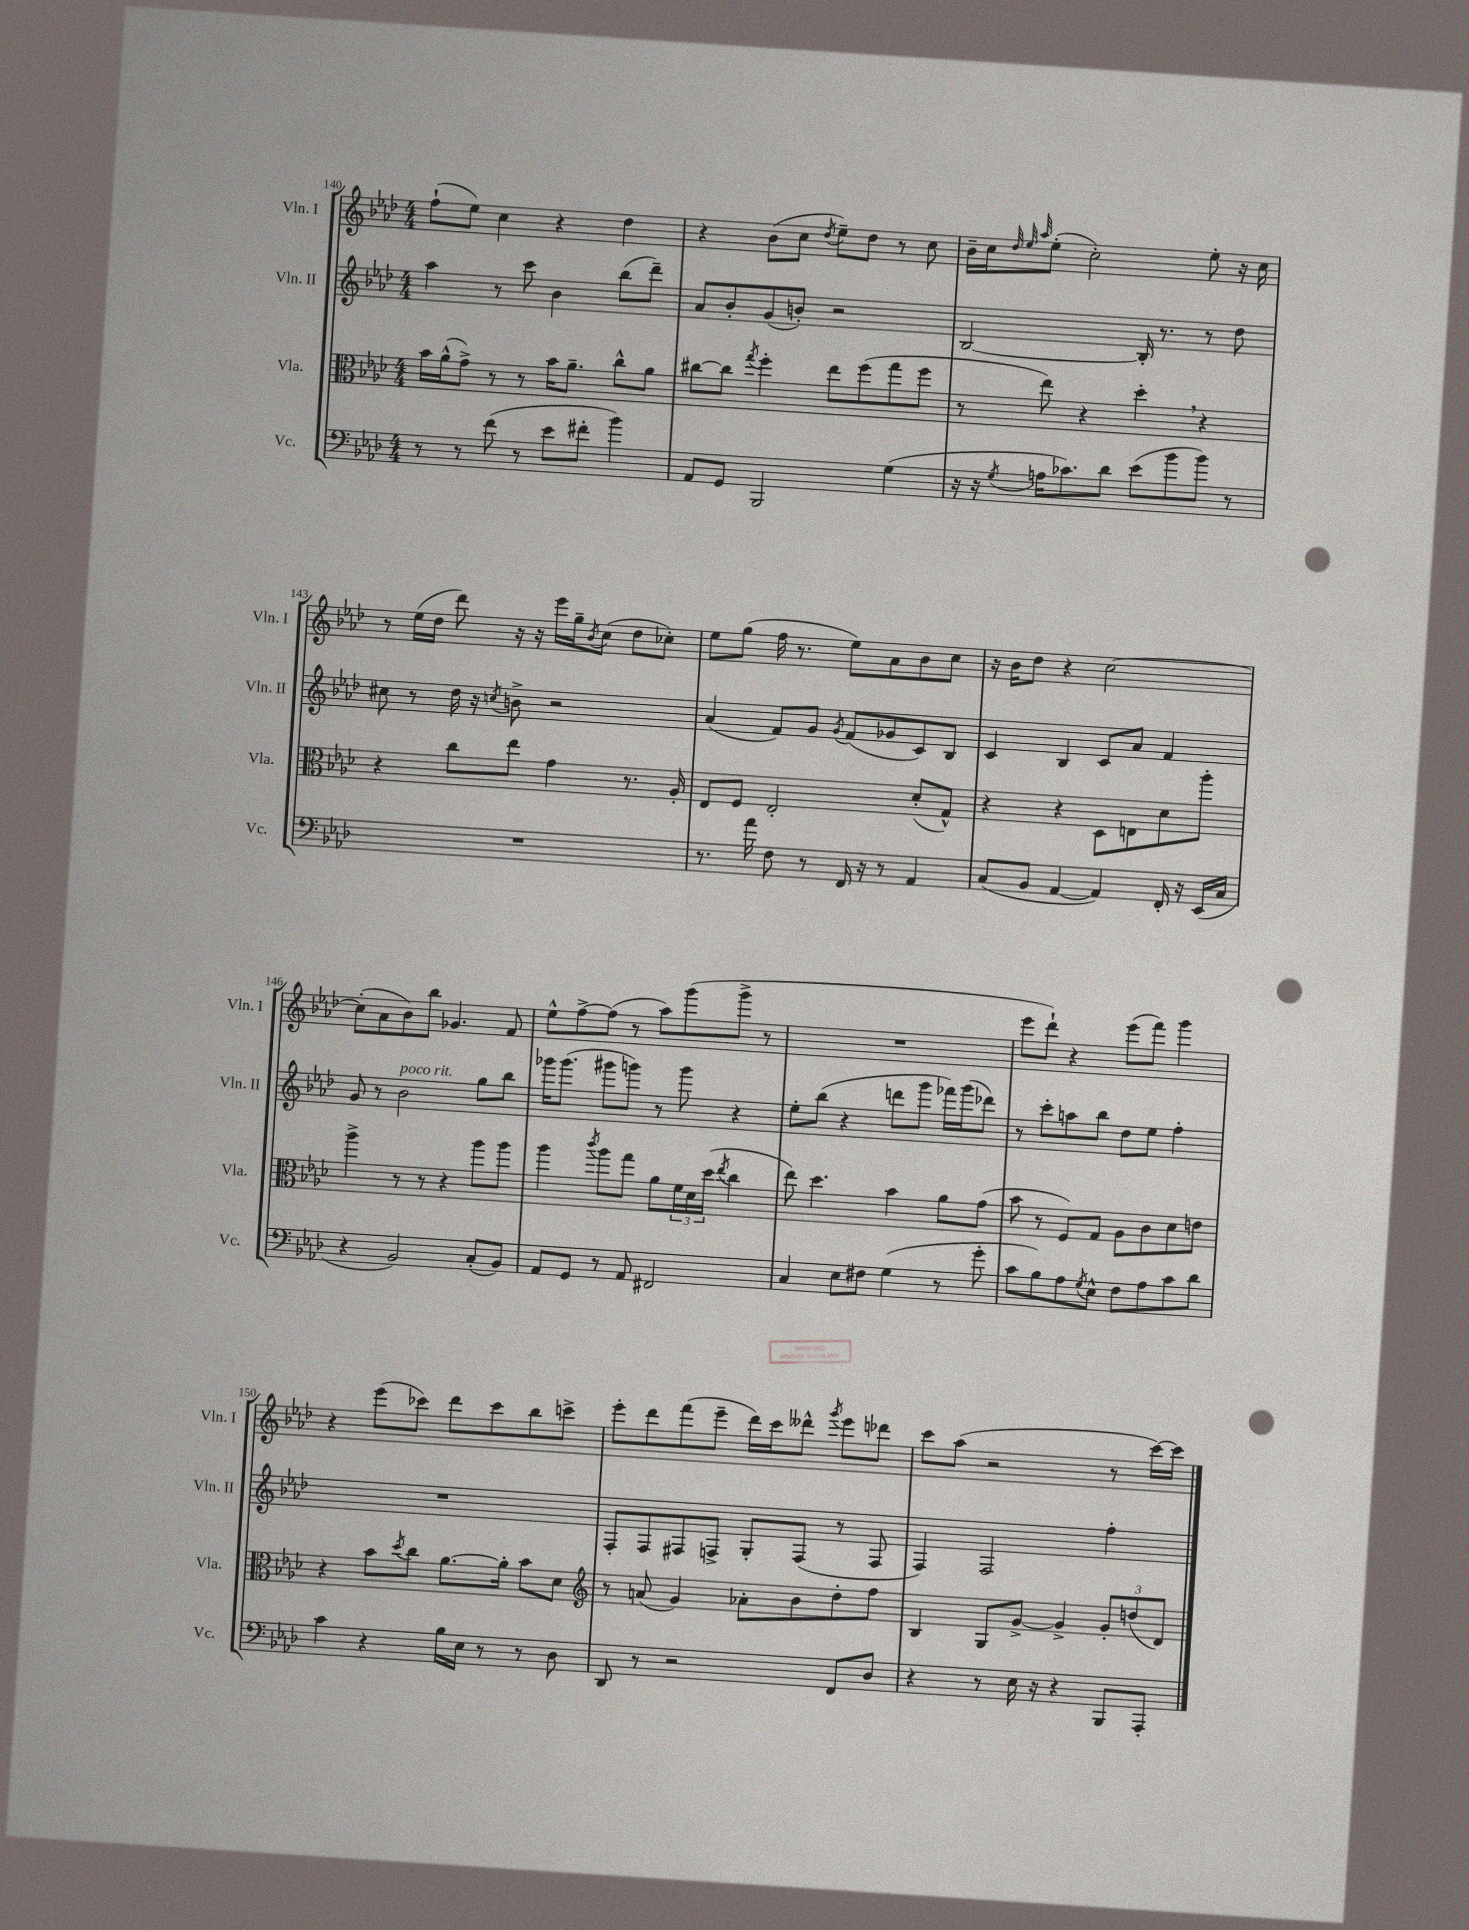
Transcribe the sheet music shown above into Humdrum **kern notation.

**kern	**kern	**kern	**kern
*staff4	*staff3	*staff2	*staff1
*clefF4	*clefC3	*clefG2	*clefG2
*k[b-e-a-d-]	*k[b-e-a-d-]	*k[b-e-a-d-]	*k[b-e-a-d-]
*M4/4	*M4/4	*M4/4	*M4/4
8r	16b-\LL	4aa-\	(8ff`\L
.	(16a-^^\J	.	.
8r	8g^\J)	.	8ee-\J)
(8f\	8r	8r	4cc\
8r	8r	8ccc\	.
8e-\L	16b-\LK	4b-\	4r
.	8.a-~\J	.	.
8f#'\J	.	.	.
4b-\)	8cc^^\L	(8bb-\L	4dd-\
.	8a-\J	8ddd-~\J)	.
=	=	=	=
8AA-/L	[8cc#\L	8a-/L	4r
8GG/J	8cc#\]J	8b-'/	.
.	8qgg/	.	.
2BBB-/	4ff'\	(8g/	(8b-\L
.	.	8b'/J)	8cc\J
.	.	.	8qdd-/
.	8ee-\L	2r	8ee-~\L)
.	(8ff\	.	8dd-\J
(4G\	8gg\	.	8r
.	8ff\J	.	8cc\
=	=	=	=
16r	8r	[2B-/	16b-~\LL
16r	.	.	16cc\J
.	.	.	32qqdd-/
.	.	.	32qqee-/
8qG/	.	.	32qqaa-/
16A\LK	8ee-\)	.	(8ee-'\J
8.c-\)	.	.	.
.	4r	.	2cc'\)
8d-\J	.	.	.
(8e-\L	4dd-'\	16B-'/]	.
.	.	8.r	.
8b-\	.	.	.
8b-\J)	4r	8r	8ee-'\
8r	.	8dd-\	16r
.	.	.	16cc\
=	=	=	=
1r	4r	8cc#\	8r
.	.	8r	(16ee-\LL
.	.	.	16dd-\JJ
.	8cc\L	16dd-\	8ddd-\)
.	.	16r	.
.	.	8qcc/	.
.	8ee-\J	8b^\	16r
.	.	.	16r
.	4g\	2r	16eee-\LL
.	.	.	16gg~\J
.	.	.	8qb-/
.	.	.	(8cc\J
.	8.r	.	8dd-\L
.	.	.	8cc-'\J)
.	16A-'/	.	.
=	=	=	=
8.r	8E-/L	(4a-/	8ee-\L
.	8F/J	.	(8gg\J
16a-\	.	.	.
8F\	2E-'/	8f/L)	16ff\
.	.	.	8.r
8r	.	8g/J	.
.	.	8qg/	.
16FF/	.	(8f/L	8ee-\L)
16r	.	.	.
8r	.	8g-/	8a-\
4AA-/	(8d-'/L	8c/)	8b-\
.	8G^^/J)	8B-/J	8cc\J
=	=	=	=
(8C/L	4r	4c/	16r
.	.	.	16b-\LK
8BB-/J	.	.	8dd-\J
[4AA-/	4r	4B-/	4r
4AA-/])	8D-\L	8c/L	[2cc\
.	8E\	8a-/J	.
16FF'/	8d-\	4f/	.
16r	.	.	.
(16EE-/LL	8aa-'\J	.	.
16C/JJ	.	.	.
=	=	=	=
4r	4aa-^\	8g/	(8cc'\]L
.	.	8r	8a-\
2BB-/)	8r	2b-\	8b-\)
.	8r	.	8bb-\J
.	4r	.	4.g-/
(8C'/L	8aa-\L	8gg\L	.
8BB-/J)	8aa-\J	8bb-\J	8f/
=	=	=	=
8AA-/L	4aa-\	16ggg-\LK	8ee-^^\L
.	.	(8.ggg-\J	.
8GG/J	.	.	[8ff^\
.	8qccc/	.	.
8r	8aa-\L	8ggg#\L	(8ff\]J
8AA-/	8gg\J	8ggg\J)	8r
2FF#/	8a-\L	8r	8aa-\L)
.	24f\L	8ggg\	(8ggg\
.	24d-\	.	.
.	(24dd-\JJ	.	.
.	8qee-/	.	.
.	4cc\	4r	8ggg^\J
.	.	.	8r
=	=	=	=
4C/	8ee-\)	8ee-'\L	1r
.	4.dd-\	(8bb-\J	.
8E-\L	.	4r	.
8F#\J	.	.	.
(4G\	4b-\	8ddd\L	.
.	.	8ggg\J	.
8r	8a-\L	16fff-\LL)	.
.	.	(16ggg\J	.
8g'\	(8g\J	8ddd-\J)	.
=	=	=	=
8c\L	8b-\	8r	8eee-\L
8B-\)	8r	8ccc'\L	8ddd-`\J)
8A-\	8F/L)	8aa\	4r
8qG/	.	.	.
8E-^^\J	8G/J	8bb-\J	.
8F\L	8A-\L	8dd-\L	(8eee-\L
8A-\	8c\	8ee-\J	8fff\J)
8c\	8d-\	4ff'\	4ggg\
8d-\J	8e\J	.	.
=	=	=	=
4c\	4r	1r	4r
4r	8b-\L	.	(8eee-\L
.	8qdd-/	.	.
.	8cc\J	.	8ccc-\J)
16B-\LL	[8.a-\L	.	8ddd-\L
16E-\JJ	.	.	.
8r	.	.	8ccc-\
.	16a-'\]Jk	.	.
8r	8b-\L	.	8bb-\
8D-\	8d-\J	.	8ccc^\J
=	=	=	=
*	*clefG2	*	*
8DD-/	8r	8F'/L	8eee-'\L
8r	(8a/	8F/	8ddd-\
2r	4g/)	8F#/	(8fff\
.	.	8F^/J	8eee-~\J
.	8a-'\L	8G'/L	16ddd-\LL)
.	.	.	16ccc\J
.	8b-\	(8F/J	8ddd--^^\J
.	.	.	8qggg/
8FF/L	8dd-'\	8r	8eee-\L
8D-/J	8ff\J	8F/	8ddd-\J
=	=	=	=
4r	4B-/	4F/)	8ccc\L
.	.	.	(8aa-\J
8r	8G/L	2F/	2r
16E-\	[8g^/J	.	.
16r	.	.	.
4r	4g^/]	.	.
8BBB-/L	12g'/L	4ff'\	8r
.	(12dd/	.	.
8AAA-'/J	.	.	[16ccc\LL)
.	12d-/J)	.	.
.	.	.	16ccc\]JJ
==	==	==	==
*-	*-	*-	*-
